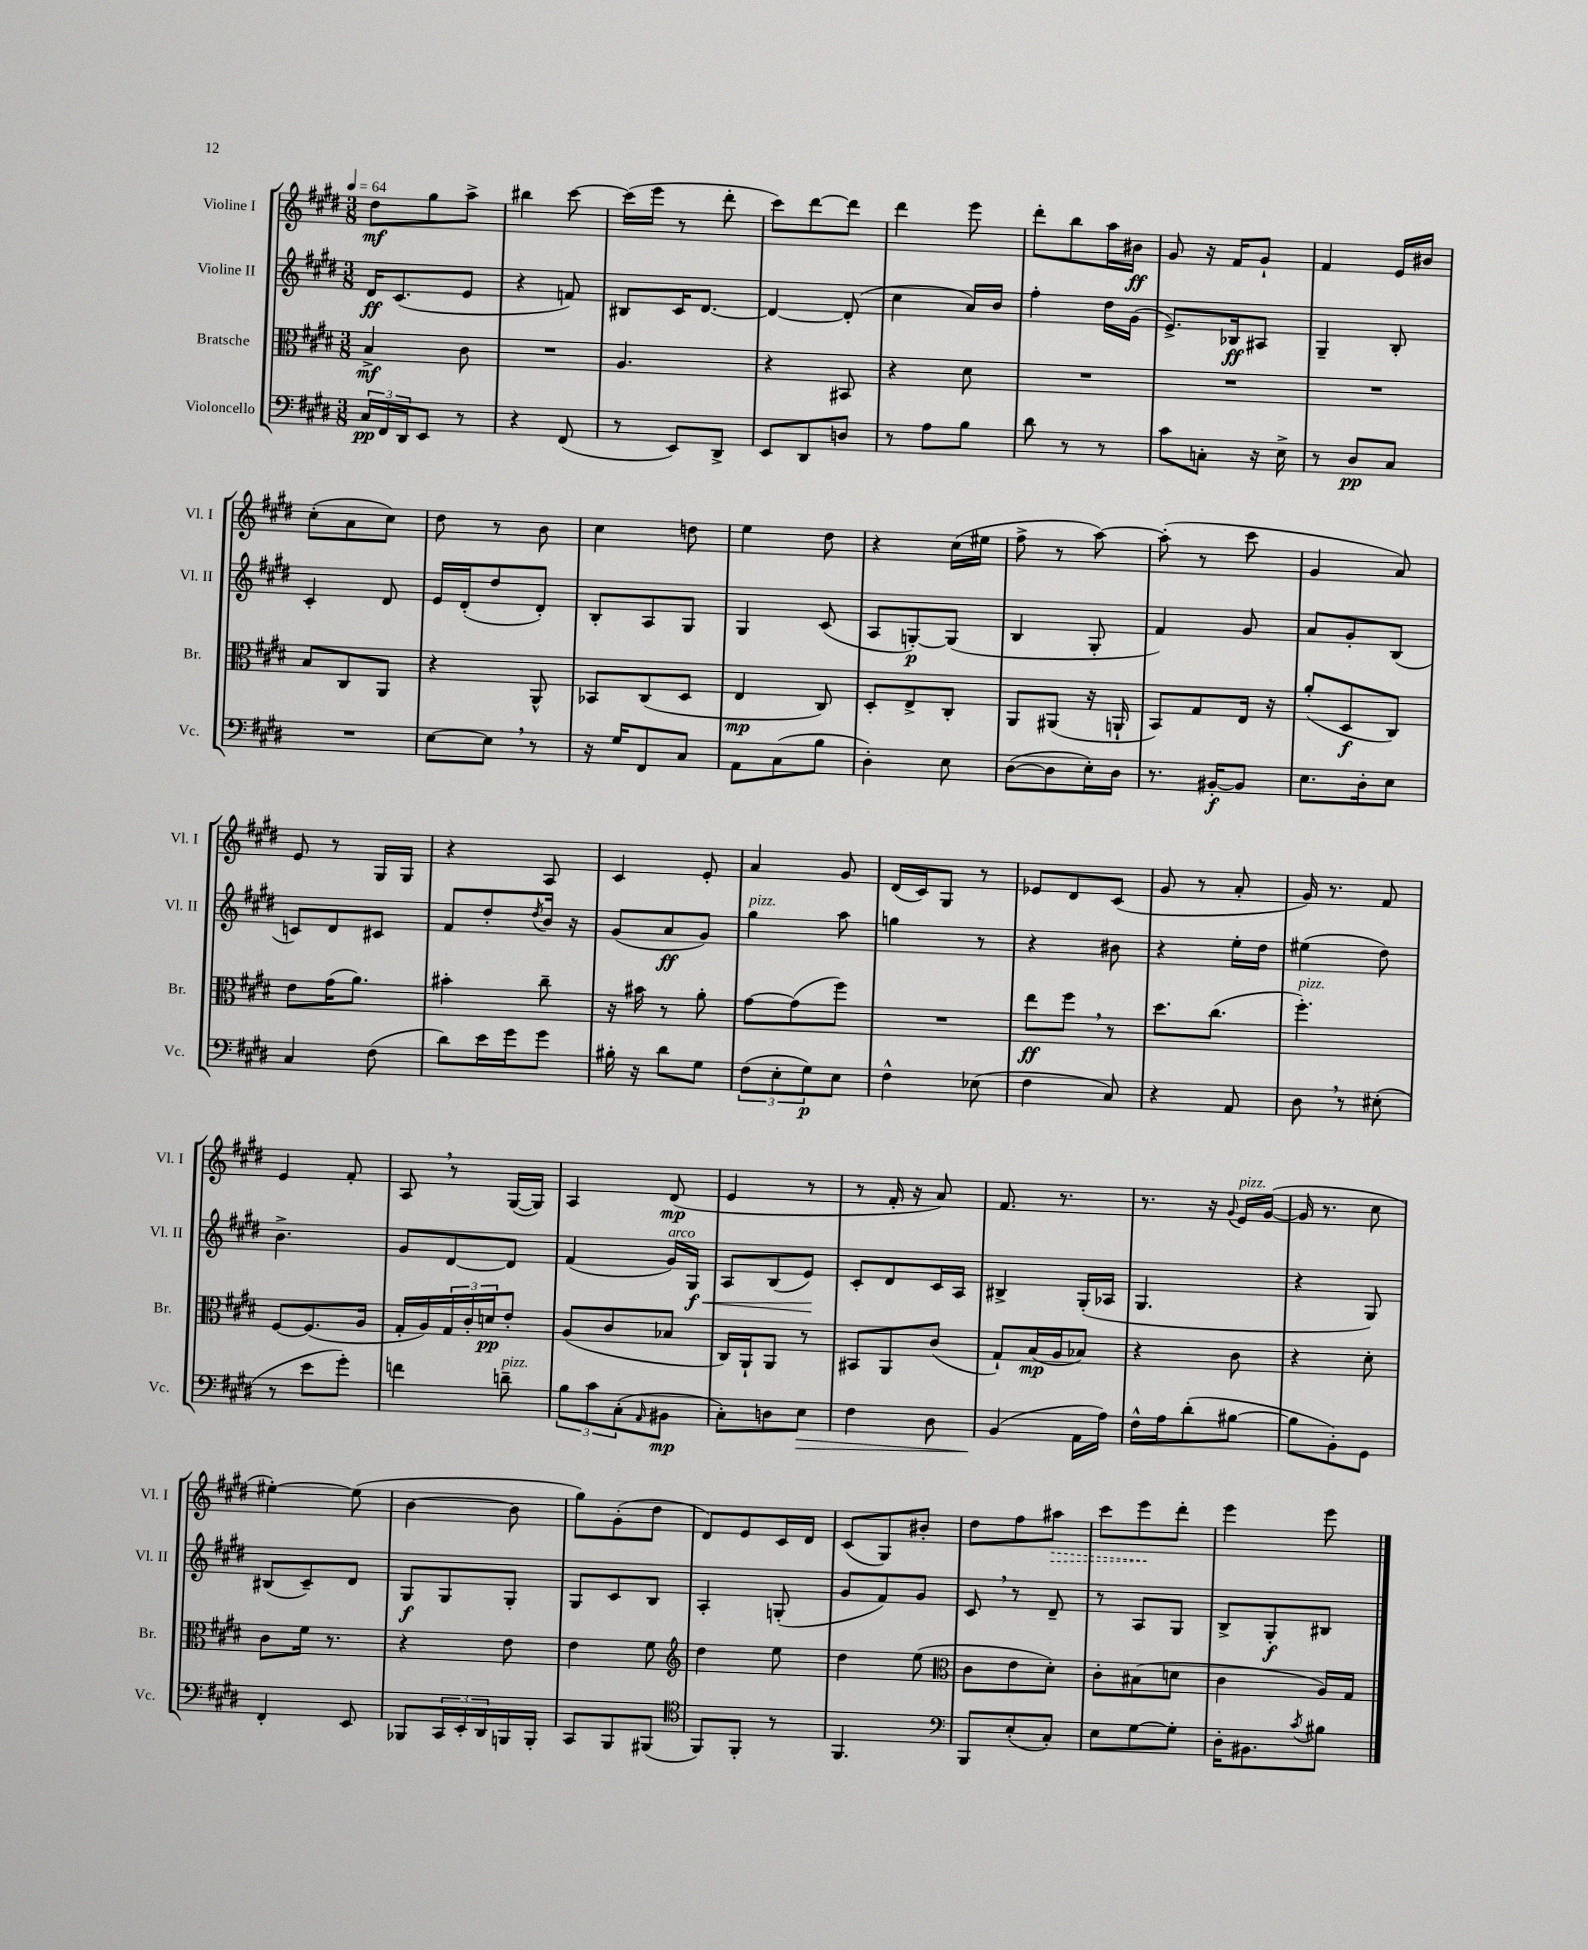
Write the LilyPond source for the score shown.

<<
\new StaffGroup <<
\new Staff = "s0" \with { instrumentName = "Violine I" shortInstrumentName = "Vl. I" } {
    \clef treble \key e \major \numericTimeSignature \time 3/8 \tempo 4 = 64
    dis''8\mf gis''8 a''8-> |
    bis''4 cis'''8~ |
    cis'''16( e'''16 r8 dis'''8-. |
    cis'''8) dis'''8~ dis'''8 |
    dis'''4 e'''8 |
    dis'''8-. b''8 a''16 bis'16\ff |
    gis'8 r16 fis'16 gis'8-! |
    fis'4 e'16 bis'16 |
    cis''8-.( a'8 cis''8) |
    dis''8 r8 b'8 |
    cis''4 d''8 |
    e''4 dis''8 |
    r4 cis''16( eis''16 |
    fis''8-> r8 a''8~) |
    a''8-.( r8 cis'''8 |
    gis'4 a'8) |
    e'8 r8 gis16 gis16 |
    r4 a8 |
    cis'4 e'8-. |
    a'4 gis'8 |
    dis'16( cis'16) gis8 r8 |
    ees'8 dis'8 cis'8( |
    gis'8 r8 a'8-. |
    gis'16) r8. fis'8 |
    e'4 fis'8-. |
    a8 \breathe r8 gis16~( gis16) |
    a4 dis'8\mp( |
    e'4 r8 |
    r8 fis'16-. r16 a'8) |
    fis'8. r8. |
    r8. r16 \appoggiatura { gis'8 } e'16^\markup { \italic "pizz." } gis'16~( |
    gis'16 r8. cis''8 |
    eis''4~-.) eis''8( |
    b'4~ b'8 |
    gis''8) gis'8-.( dis''8 |
    dis'8) e'8 cis'16 dis'16 |
    cis'8( gis8) bis'8-. |
    dis''8 fis''8 \once \override Hairpin.style = #'dashed-line ais''8\> |
    cis'''8 e'''8\! dis'''8-. |
    e'''4 e'''8 \bar "|." |
}
\new Staff = "s1" \with { instrumentName = "Violine II" shortInstrumentName = "Vl. II" } {
    \clef treble \key e \major \numericTimeSignature \time 3/8
    dis'16\ff cis'8.( e'8 |
    r4 f'8) |
    bis8 cis'16 dis'8.~ |
    dis'4~ dis'8-.( |
    cis''4 a'16) b'16 |
    fis''4-. dis''16 gis'16( |
    e'8.->) bes16\ff ais8 |
    gis4-- b8-. |
    cis'4-. dis'8 |
    e'16 dis'16-.( dis''8 dis'8-.) |
    b8-. a8 gis8 |
    gis4 cis'8( |
    a8 g8~-.\p) g8( |
    b4 gis8-. |
    fis'4) gis'8 |
    a'8 gis'8-. b8( |
    c'8) dis'8 cis'8 |
    fis'8 dis''8-. \acciaccatura { dis''8 } b'16 r16 |
    gis'8( a'8\ff gis'8) |
    gis''4^\markup { \italic "pizz." } a''8 |
    g''4 r8 |
    r4 bis'8 |
    r4 e''16-. dis''16 |
    eis''4( dis''8) |
    b'4.-> |
    gis'8 dis'8~ dis'8 |
    fis'4( gis'16^\markup { \italic "arco" }) gis16\f\< |
    a8 b8( e'8\!) |
    cis'8-. dis'8 cis'16 a16 |
    bis4-> gis16-.( aes16 |
    gis4. |
    r4 gis8) |
    bis8( cis'8--) dis'8 |
    gis8\f gis8 gis8-. |
    gis8 cis'8 b8 |
    a4-. g8-.( |
    gis'8 fis'8) gis'8 |
    cis'8 \breathe r8 dis'8-- |
    r8 a8 gis8 |
    b8-> gis8-.\f bis8 \bar "|." |
}
\new Staff = "s2" \with { instrumentName = "Bratsche" shortInstrumentName = "Br." } {
    \clef alto \key e \major \numericTimeSignature \time 3/8
    b4->\mf cis'8 |
    R4. |
    a4. |
    r4 bis,8 |
    r4 dis'8 |
    R4. |
    R4. |
    R4. |
    b8 cis8 a,8 |
    r4 a,8-^ |
    bes,8 cis8( dis8 |
    e4\mp cis8) |
    dis8-. e8-> cis8-. |
    a,8 ais,8( r16 a,16-! |
    b,8) gis8 e16 r16 |
    a'8-.( dis8\f cis8) |
    e'8 gis'16( a'8.) |
    bis'4-. cis''8-- |
    r16 bis'16 r8 a'8-. |
    gis'8~ gis'8( fis''8) |
    R4. |
    e''8\ff fis''8 \breathe r8 |
    dis''8. cis''8.( |
    fis''4.-.^\markup { \italic "pizz." }) |
    fis8~ fis8.( a16 |
    gis16-. a16) \tuplet 3/2 { gis16 cis'16-. d'16\pp } e'8-. |
    a8( cis'8 bes8 |
    cis16) a,16-! a,8 r8 |
    bis,8 a,8 cis'8( |
    gis8-!) b16\mp( a16 bes8) |
    r4 cis'8 |
    r4 dis'8-. |
    cis'8 fis'16 r8. |
    r4 e'8 |
    e'4 fis'8 |
    \clef treble dis''4 e''8 |
    dis''4 e''8( |
    \clef alto cis'8 e'8 dis'8-.) |
    cis'8-. bis8( d'8 |
    cis'4 a16) gis16 \bar "|." |
}
\new Staff = "s3" \with { instrumentName = "Violoncello" shortInstrumentName = "Vc." } {
    \clef bass \key e \major \numericTimeSignature \time 3/8
    \tuplet 3/2 { cis16\pp fis,16 dis,16 } e,8 r8 |
    r4 fis,8( |
    r8 e,8) dis,8-> |
    e,8 dis,8 d8 |
    r8 a8 b8 |
    dis'8 r8 r8 |
    cis'8 c8-. r16 e16-> |
    r8 dis8\pp cis8 |
    R4. |
    e8~ e8 \breathe r8 |
    r16 gis16 fis,8 cis8 |
    a,8 cis8( b8 |
    dis4-.) e8 |
    dis8~( dis8 e16-.) dis16 |
    r8. bis,16~-.\f bis,8 |
    e8. dis16-. e8 |
    cis4 fis8( |
    dis'8) e'16 gis'16 gis'8 |
    bis16-. r16 dis'8 gis8 |
    \tuplet 3/2 { fis8( e8-. gis8\p) } e8 |
    fis4-^ ees8( |
    fis4 cis8) |
    r4 a,8 |
    dis8 \breathe r8 eis8-.( |
    r8 e'8 gis'8-.) |
    f'4 d'8--^\markup { \italic "pizz." } |
    \tuplet 3/2 { b8 cis'8 cis8-.( } \grace { a,16 } bis,8\mp |
    cis8-.) d8 e8\> |
    fis4 dis8 |
    b,4\!( a,16 a16) |
    fis16-^ a16 dis'8-.( bis8~ |
    bis8 b,8-.) gis,8 |
    fis,4-. e,8 |
    bes,,8 \tuplet 3/2 { cis,16 e,16-. dis,16 } b,,16 b,,16-. |
    cis,8 b,,8 bis,,8( |
    \clef tenor fis,8) fis,8-. r8 |
    fis,4. |
    \clef bass b,,8 e8-.( cis8-.) |
    e8 gis8~ gis8-. |
    dis16-. bis,8. \acciaccatura { cis'8 } bis8 \bar "|." |
}
>>
>>
\layout { \context { \Score \remove "Bar_number_engraver" } }
